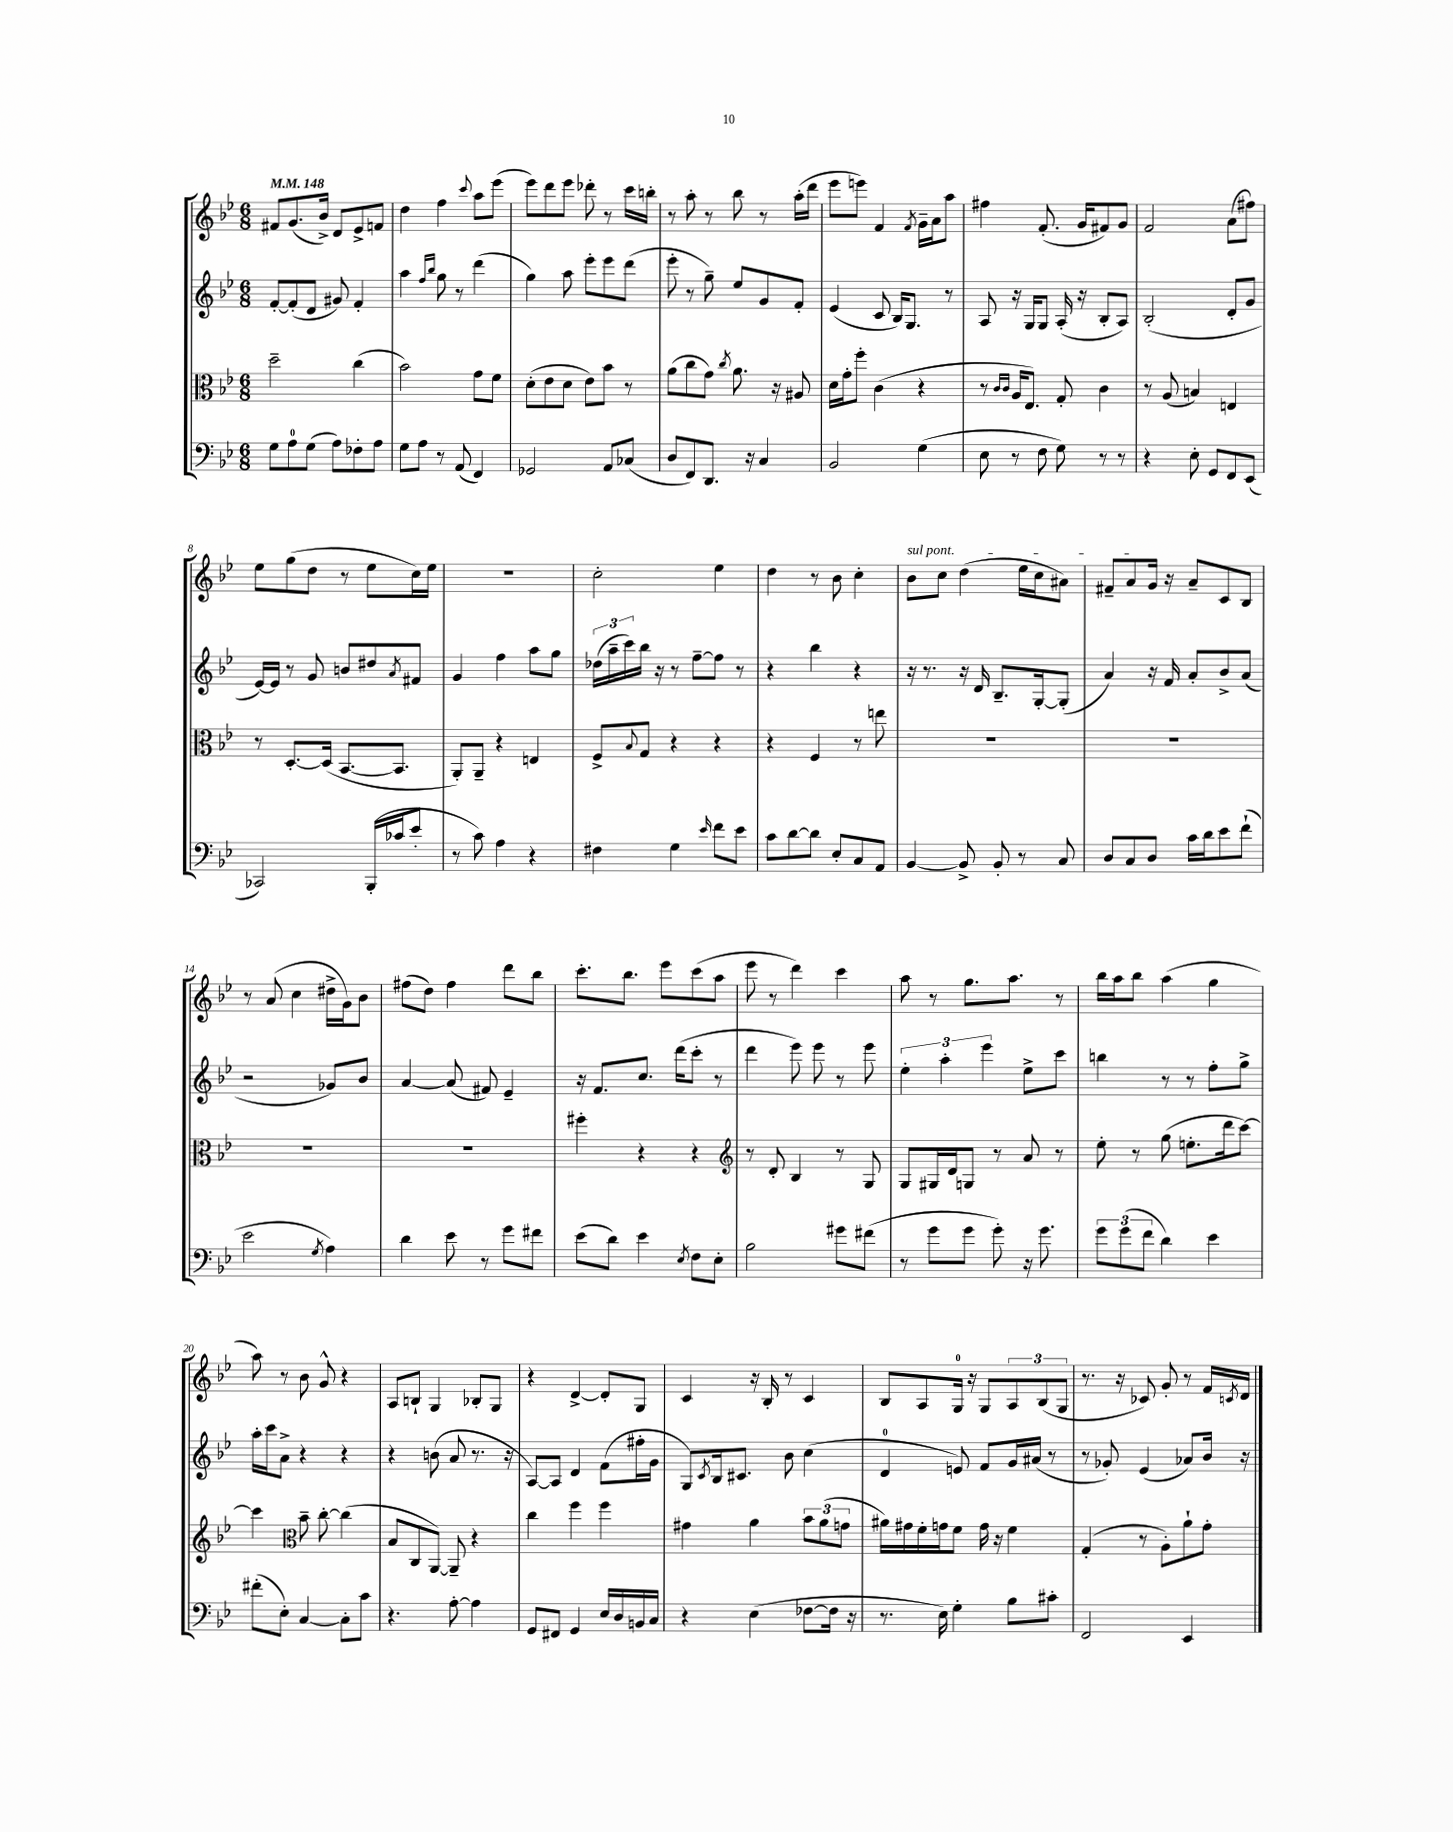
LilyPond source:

<<
\new StaffGroup <<
\new Staff = "s0" {
    \clef treble \key bes \major \numericTimeSignature \time 6/8 \tempo 4 = 148
    fis'8 g'8.( bes'16->) d'8 ees'8-> f'8 |
    d''4 f''4 \appoggiatura { c'''8 } a''8 ees'''8( |
    ees'''8) d'''8 ees'''8 des'''8-. r8 c'''16 b''16-. |
    r8 a''8-. r8 bes''8 r8 a''16-.( d'''16 |
    ees'''8 e'''8) f'4 \acciaccatura { f'8 } g'16-- a'16 a''8 |
    fis''4 f'8.-.( g'16 fis'8) g'8 |
    f'2 a'8( fis''8) |
    ees''8 g''8( d''8 r8 ees''8 c''16) ees''16 |
    R2. |
    c''2-. ees''4 |
    d''4 r8 bes'8 c''4-. |
    \once \override TextSpanner.bound-details.left.text = \markup { \italic "sul pont." } bes'8\startTextSpan c''8 d''4( ees''16 c''16 ais'8) |
    fis'8-- a'8 g'16\stopTextSpan r16 a'8-- c'8 bes8 |
    r8 a'8( c''4 dis''16-> g'16) bes'8 |
    fis''8( d''8) fis''4 d'''8 bes''8 |
    c'''8.-. bes''8. ees'''8 c'''8( a''8 |
    ees'''8 r8 d'''4) c'''4 |
    a''8 r8 g''8. a''8. r8 |
    bes''16 a''16 bes''8 a''4( g''4 |
    a''8) r8 bes'8 g'8-^ r4 |
    a8 b8-! g4 bes8-. g8 |
    r4 d'4~-> d'8-. g8 |
    c'4 r16 bes16-. r8 c'4 |
    bes8 a8 g16-0 r16 g8 \tuplet 3/2 { a8 bes8( g8 } |
    r8. r16 ces'8) g'8-. r8 f'16 \acciaccatura { c'8 } d'16 \bar "|." |
}
\new Staff = "s1" {
    \clef treble \key bes \major \numericTimeSignature \time 6/8
    f'8~-. f'8-.( d'8 gis'8) f'4-. |
    a''4 \grace { f''16 bes''16 } g''8 r8 d'''4( |
    g''4) a''8 ees'''8-. ees'''8 d'''8( |
    ees'''8-. r8 g''8--) ees''8 g'8 f'8-. |
    ees'4( c'8 bes16) g8. r8 |
    a8 r16 g16 g8 a16-.( r16 bes8-. a8) |
    bes2-.( d'8-. g'8 |
    ees'16~) ees'16 r8 g'8 b'8 dis''8 \acciaccatura { a'8 } fis'8 |
    g'4 f''4 a''8 g''8 |
    \tuplet 3/2 { des''16( a''16-- c'''16) } bes''16 r16 r8 f''8~-- f''8 r8 |
    r4 bes''4 r4 |
    r16 r8. r16 d'16 bes8.-- g16~-. g8-.( |
    a'4) r16 f'16 a'8-. bes'8-> a'8( |
    r2 ges'8) bes'8 |
    a'4~ a'8( fis'8) ees'4-- |
    r16 f'8. c''8. d'''16( c'''8-. r8 |
    d'''4 ees'''8) ees'''8 r8 ees'''8 |
    \tuplet 3/2 { ees''4-. a''4-. ees'''4 } ees''8-> c'''8 |
    b''4 r8 r8 f''8-. g''8-> |
    a''16-. c'''16 a'8-> r4 r4 |
    r4 b'8( a'8 r8. r16 |
    a8~) a8 d'4 f'8( fis''16-. g'16 |
    g8) \acciaccatura { c'8 } bes16 cis'8. bes'8 c''4( |
    d'4-0 e'8) f'8 g'16 ais'16( r8 |
    r8 ges'8-.) ees'4( aes'8) bes'16 r16 \bar "|." |
}
\new Staff = "s2" {
    \clef alto \key bes \major \numericTimeSignature \time 6/8
    d''2-- c''4( |
    bes'2) g'8 f'8 |
    d'8-.( ees'8 d'8 ees'8) bes'8 r8 |
    a'8( c''8 g'8) \acciaccatura { c''8 } a'8. r16 ais8 |
    d'16 g'16-. f''8-. c'4( r4 |
    r8 \grace { c'16 c'16 } a16 ees8.) g8-. c'4 |
    r8 a8( b4) e4 |
    r8 d8.~-. d16( bes,8.~ bes,8. |
    a,8-.) a,8-- r4 e4 |
    f8-> \appoggiatura { bes8 } g8 r4 r4 |
    r4 f4 r8 e''8 |
    R2. |
    R2. |
    R2. |
    R2. |
    fis''4-. r4 r4 |
    \clef treble r8 d'8-. bes4 r8 g8 |
    g8 gis16 d'16 g8 r8 a'8 r8 |
    ees''8-. r8 g''8( e''8.-. d'''16 c'''8~) |
    c'''4 \clef alto bes'8-- c''8~-. c''4( |
    bes8 c8 a,8~) a,8-- r4 |
    c''4 f''4 f''4 |
    gis'4 a'4 \tuplet 3/2 { bes'8 a'8( g'8 } |
    ais'16) gis'16 f'16-. g'16 f'8 g'16 r16 f'4 |
    g4-.( r8 a8-.) a'8-! g'8-. \bar "|." |
}
\new Staff = "s3" {
    \clef bass \key bes \major \numericTimeSignature \time 6/8
    g8 a8-0 g8( a8) fes8-. a8 |
    g8 a8 r8 a,8( f,4) |
    ges,2 a,8 ces8( |
    d8 f,8) d,8. r16 c4 |
    bes,2 g4( |
    ees8 r8 f8 g8) r8 r8 |
    r4 ees8-. g,8 f,8 ees,8( |
    ces,2) bes,,16-.( ces'16 ees'8-. |
    r8 c'8) a4 r4 |
    fis4 g4 \grace { ees'16 } f'8 ees'8 |
    c'8 d'8~ d'8 ees8-. c8 a,8 |
    bes,4~ bes,8-> bes,8-. r8 c8 |
    d8 c8 d8 c'16 d'16 ees'8 f'8-!( |
    ees'2 \acciaccatura { g8 } a4) |
    d'4 ees'8 r8 g'8 fis'8 |
    ees'8( d'8) ees'4 \acciaccatura { ees8 } f8 ees8-. |
    bes2 gis'8 fis'8( |
    r8 g'8 g'8 g'8-.) r16 g'8. |
    \tuplet 3/2 { g'8 g'8( f'8 } d'4) ees'4 |
    fis'8-.( ees8-.) c4~ c8-. c'8 |
    r4. a8~-. a4 |
    g,8 fis,8 g,4 ees16 d16 b,16 c16 |
    r4 ees4( fes8~ fes16 r16 |
    r8. ees16) g4-. bes8 cis'8-. |
    f,2 ees,4 \bar "|." |
}
>>
>>
